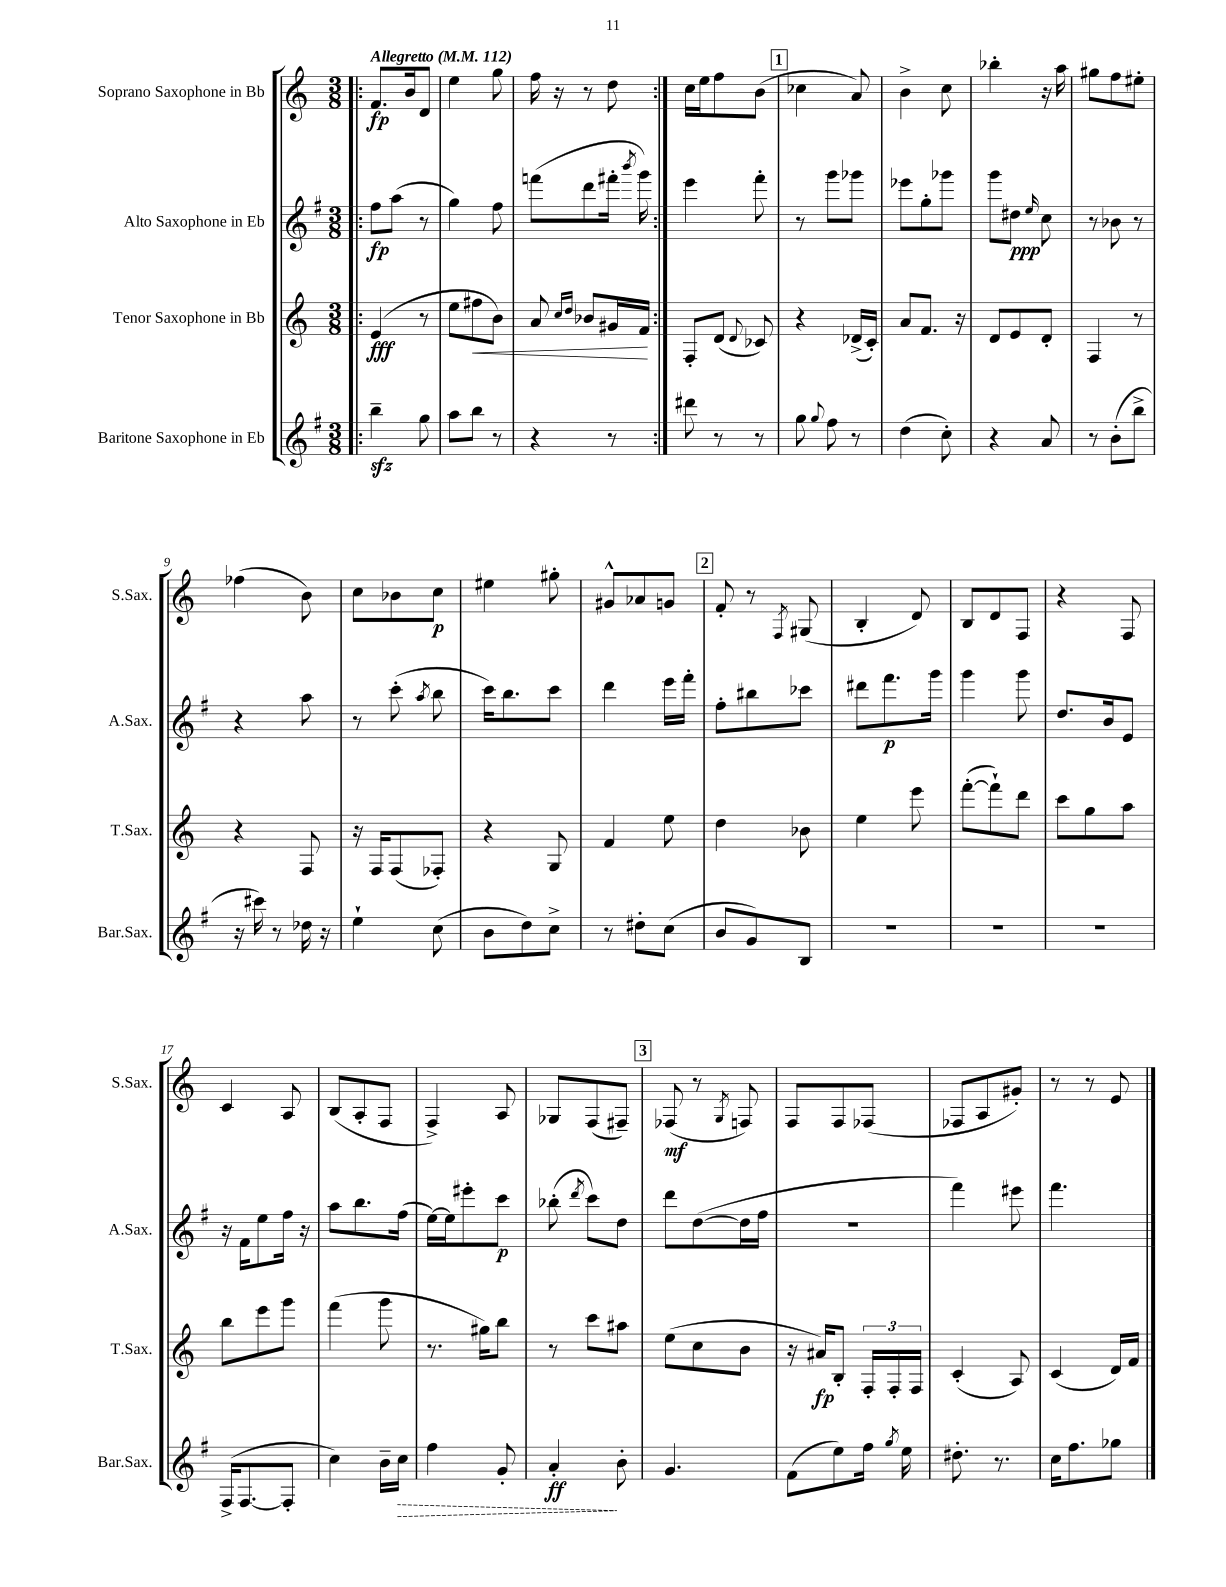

**kern	**kern	**kern	**kern
*staff4	*staff3	*staff2	*staff1
*clefG2	*clefG2	*clefG2	*clefG2
*k[f#]	*k[]	*k[f#]	*k[]
*M3/8	*M3/8	*M3/8	*M3/8
*MM112	*MM112	*MM112	*MM112
=!|:	=!|:	=!|:	=!|:
4bb~	(4e	8ff#	8.f
.	.	(8aa	.
.	.	.	16b
8gg	8r	8r	8d
=	=	=	=
8aa	8ee	4gg)	4ee
8bb	8ff#	.	.
8r	8b)	8ff#	8gg
=	=	=	=
4r	8a	(8fff	16ff
.	.	.	16r
.	16qqcc	.	.
.	16qqdd	.	.
.	8b-	8ddd	8r
8r	16g#	16fff#'	8dd
.	.	8qbbb	.
.	16f	16ggg)	.
=:|!	=:|!	=:|!	=:|!
8ddd#	8F'	4eee	16cc
.	.	.	16ee
8r	(8d	.	8ff
.	8qqd	.	.
8r	8c-)	8fff#'	(8b
=	=	=	=
8gg	4r	8r	4cc-
8qqgg	.	.	.
8ff#	.	8ggg	.
8r	(16d-^	8ggg-	8a)
.	16c')	.	.
=	=	=	=
(4dd	8a	8eee-	4b^
.	8.f	8gg'	.
8cc')	.	8ggg-	8cc
.	16r	.	.
=	=	=	=
4r	8d	8ggg	4bb-'
.	8e	8dd#	.
.	.	16qqee	.
8a	8d'	8cc	16r
.	.	.	16aa
=	=	=	=
8r	4F	8r	8gg#
(8b'	.	8b-	8ff
8bb^	8r	8r	8ee#'
=	=	=	=
16r	4r	4r	(4ff-
16ccc#)	.	.	.
8r	.	.	.
16dd-	8F	8aa	8b)
16r	.	.	.
=	=	=	=
4ee`	16r	8r	8cc
.	16F	.	.
.	(8F	(8ccc'	8b-
.	.	8qaa	.
(8cc	8F-')	8bb	8cc
=	=	=	=
8b	4r	16ccc)	4ee#
.	.	8.bb	.
8dd)	.	.	.
8cc^	8G	8ccc	8gg#'
=	=	=	=
8r	4f	4ddd	8g#^^
8dd#'	.	.	8a-
(8cc	8ee	16eee	8g
.	.	16fff#'	.
=	=	=	=
8b	4dd	8ff#'	8f'
8g)	.	8bb#	8r
.	.	.	8qF
8B	8b-	8ccc-	(8G#
=	=	=	=
4.r	4ee	8ddd#	4B'
.	.	8.fff#	.
.	8eee	.	8d)
.	.	16ggg	.
=	=	=	=
4.r	([8fff'	4ggg	8B
.	8fff`])	.	8d
.	8ddd	8ggg	8F
=	=	=	=
4.r	8ccc	8.dd	4r
.	8gg	.	.
.	.	16b	.
.	8aa	8e	8F
=	=	=	=
(16F#^	8bb	16r	4c
[8.F#	.	16f#	.
.	8eee	8ee	.
8F#']	8ggg	16ff#	8A
.	.	16r	.
=	=	=	=
4cc)	(4fff	8aa	(8B
.	.	8.bb	8A'
16b~	8ggg	.	8F
16cc	.	(16ff#	.
=	=	=	=
4ff#	8.r	[16ee)	4F^)
.	.	16ee]	.
.	.	8eee#'	.
.	16gg#)	.	.
8g'	8bb	8ccc	8A
=	=	=	=
4a'	8r	(8bb-'	8G-
.	.	8qddd	.
.	8ccc	8ccc)	(8F
8b'	8aa#	8dd	8F#~)
=	=	=	=
4.g	(8ee	8ddd	(8F-
.	8cc	([8dd	8r
.	.	.	8qG
.	8b	16dd]	8F)
.	.	16ff#	.
=	=	=	=
(8f#	16r	4.r	8F
.	16a#)	.	.
8ee)	8B'	.	8F
16ff#	24F'	.	(8F-
.	24F'	.	.
8qgg	.	.	.
16ee	.	.	.
.	24F	.	.
=	=	=	=
8.dd#'	(4c'	4fff#)	8F-
.	.	.	8A
8.r	.	.	.
.	8A)	8eee#	8g#')
=	=	=	=
16cc	(4c	4.fff#	8r
8.ff#	.	.	.
.	.	.	8r
8gg-	16d)	.	8e
.	16f	.	.
==	==	==	==
*-	*-	*-	*-
